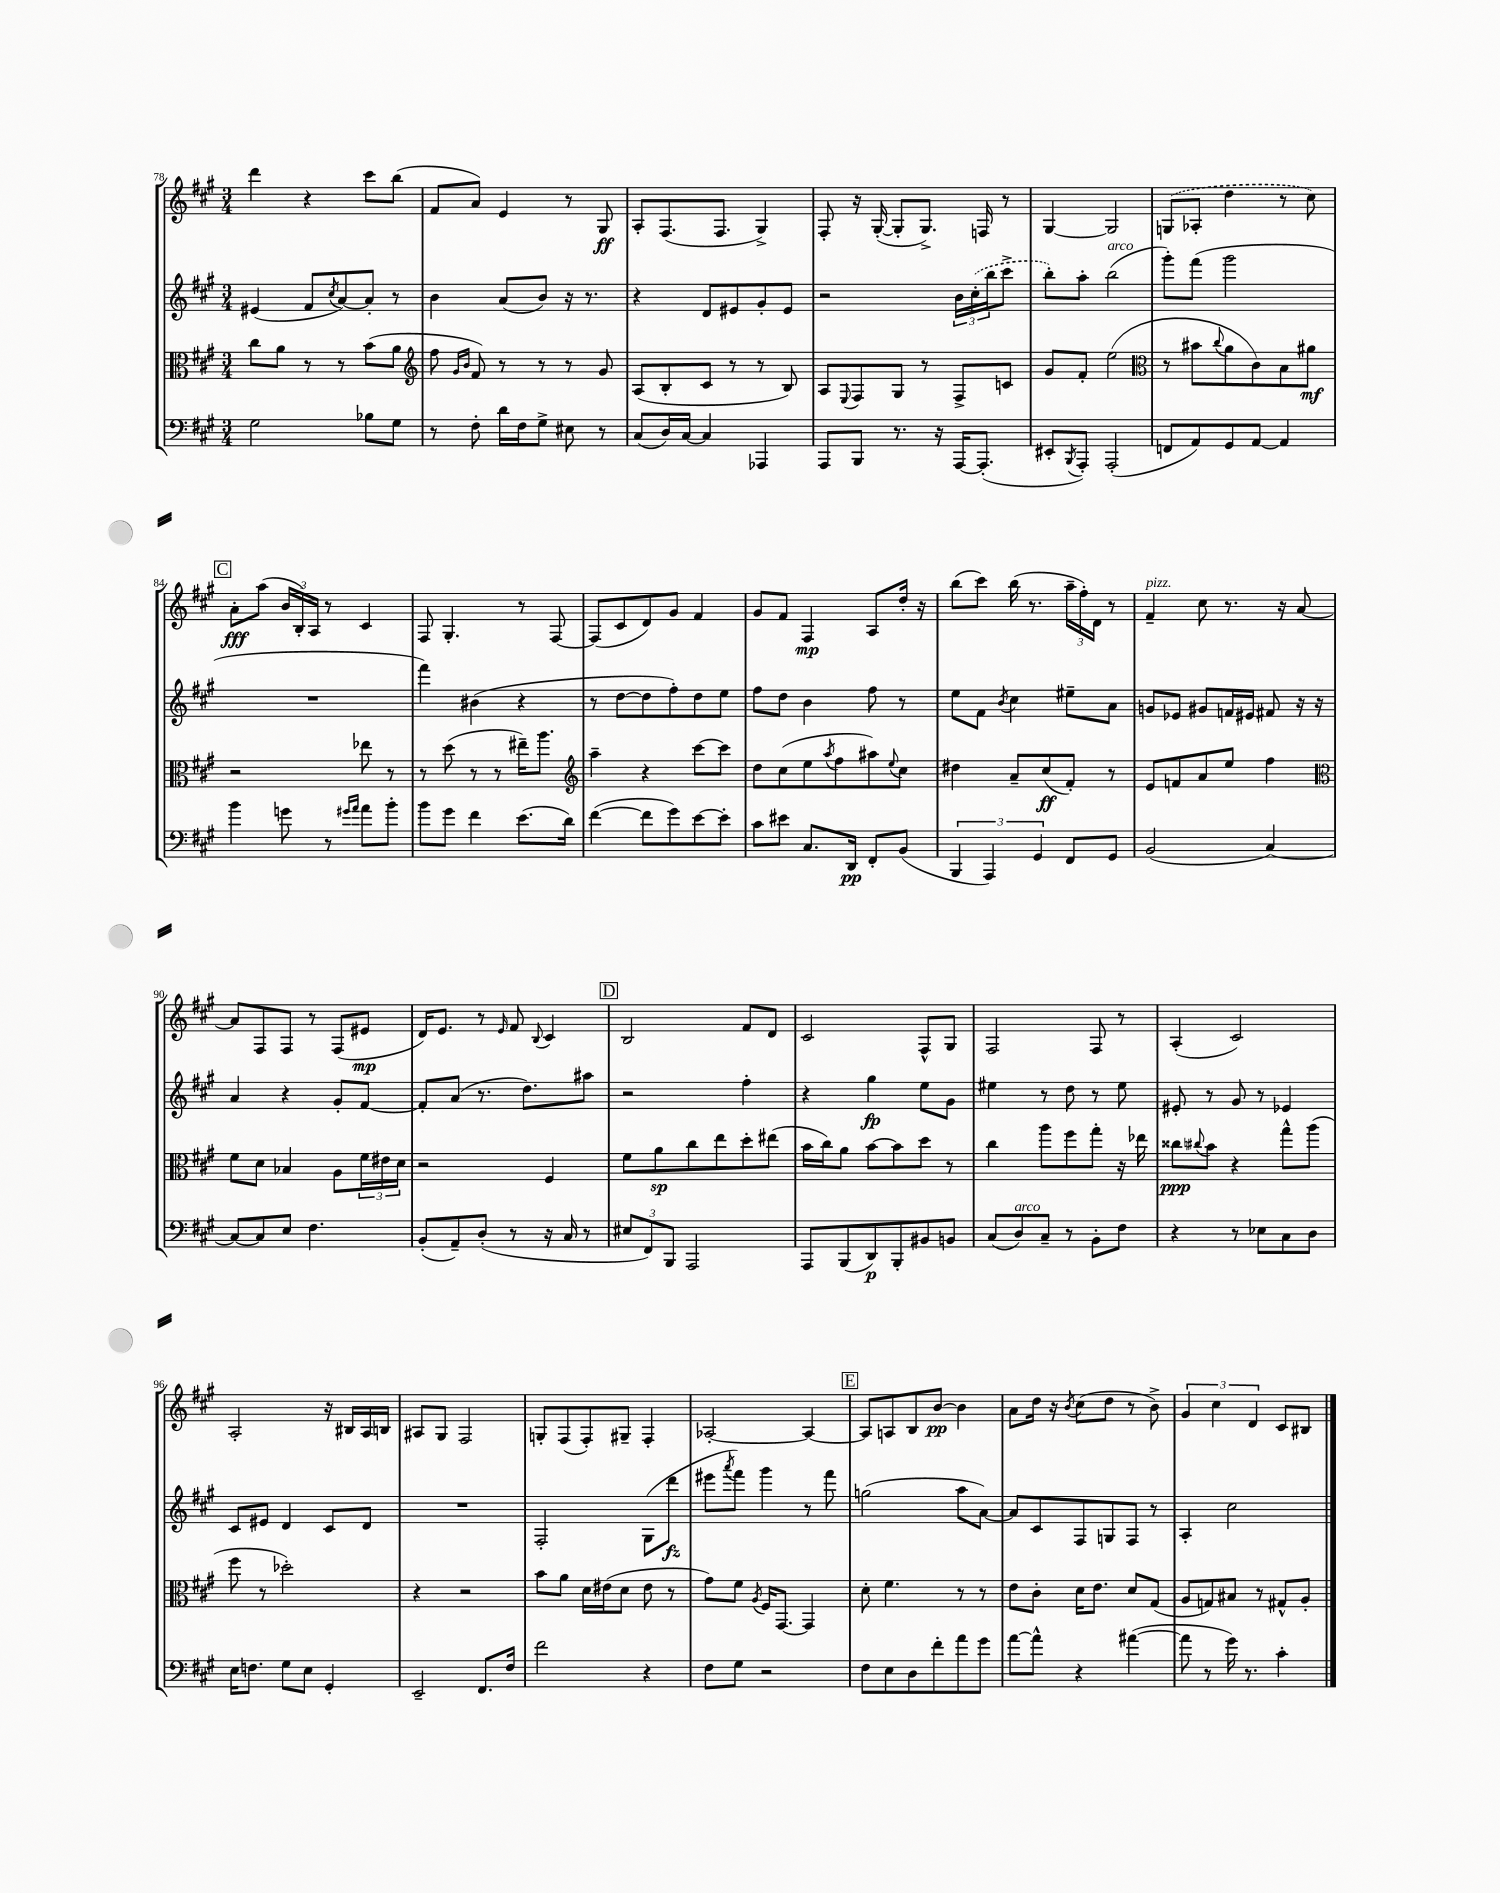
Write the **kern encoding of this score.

**kern	**dynam	**kern	**dynam	**kern	**dynam	**kern	**dynam
*part4	*part4	*part3	*part3	*part2	*part2	*part1	*part1
*staff4	*staff4	*staff3	*staff3	*staff2	*staff2	*staff1	*staff1
*clefF4	*	*clefC3	*	*clefG2	*	*clefG2	*
*k[f#c#g#]	*	*k[f#c#g#]	*	*k[f#c#g#]	*	*k[f#c#g#]	*
*M3/4	*	*M3/4	*	*M3/4	*	*M3/4	*
=78	=78	=78	=78	=78	=78	=78	=78
2G#\	.	8cc#\L	.	(4e#X/	.	4ddd\	.
.	.	8a\J	.	.	.	.	.
.	.	8r	.	8f#/L	.	4r	.
.	.	.	.	8qcc#/	.	.	.
.	.	8r	.	[8a/)	.	.	.
8B-X\L	.	(8b\L	.	8a'/J]	.	8ccc#\L	.
8G#\J	.	8a\J	.	8r	.	(8bb\J	.
=79	=79	=79	=79	=79	=79	=79	=79
*	*	*clefG2	*	*	*	*	*
8r	.	8ff#\	.	4b\	.	8f#/L	.
.	.	16qqg#/LL	.	.	.	.	.
.	.	16qqb/JJ	.	.	.	.	.
8F#'\	.	8f#/)	.	.	.	8a/J)	.
16d\LL	.	8r	.	(8a/L	.	4e/	.
16F#\J	.	.	.	.	.	.	.
8G#^\J	.	8r	.	8b/J)	.	.	.
8E#X\	.	8r	.	16r	.	8r	.
.	.	.	.	8.r	.	.	.
8r	.	8g#/	.	.	.	8G#/	ff
=80	=80	=80	=80	=80	=80	=80	=80
(8C#/L	.	(8A/L	.	4r	.	8A'/L	.
16D/L)	.	8B'/	.	.	.	(8.F#/	.
[16C#/JJ	.	.	.	.	.	.	.
4C#/]	.	8c#/J	.	8d/L	.	.	.
.	.	.	.	.	.	8.F#/J	.
.	.	8r	.	8e#X/	.	.	.
4AAA-X/	.	8r	.	8g#'/	.	4G#^/)	.
.	.	8B/)	.	8e#/J	.	.	.
=81	=81	=81	=81	=81	=81	=81	=81
8AAA/L	.	8A/L	.	2r	.	8F#'/	.
.	.	8qqE/	.	.	.	.	.
8BBB/J	.	8F#/	.	.	.	16r	.
.	.	.	.	.	.	([16G#'/	.
8.r	.	8G#/J	.	.	.	8G#'/L]	.
.	.	8r	.	.	.	8.G#^/J)	.
16r	.	.	.	.	.	.	.
[16AAA/KL	.	8F#^/L	.	24b\LL	.	.	.
.	.	.	.	(24cc#'\	.	.	.
(8.AAA'/J]	.	.	.	.	.	16Fn/	.
.	.	.	.	24bb\J	.	.	.
.	.	8cn/J	.	8ccc#^\J	.	8r	.
=82	=82	=82	=82	=82	=82	=82	=82
8EE#X'/L	.	8g#/L	.	8bb'\L)	.	[4G#/	.
8qBBB/	.	.	.	.	.	.	.
8AAA'/J)	.	8f#'/J	.	8aa'\J	.	.	.
!	!	!	!	!LO:TX:a:i:t=arco	!	!	!
(2AAA'/	.	(2ee\	.	(2bb\	.	2G#/]	.
=83	=83	=83	=83	=83	=83	=83	=83
*	*	*clefC3	*	*	*	*	*
8FFn/L	.	8r	.	8ggg#'\L)	.	(8Gn/L	.
8AA/)	.	8b#X\L	.	(8fff#\J	.	8A-X'/J	.
.	.	8qqcc#/	.	.	.	.	.
8GG#/	.	8a\	.	2ggg#\	.	4dd\	.
[8AA/J	.	8c#\)	.	.	.	.	.
4AA/]	.	8B\	.	.	.	8r	.
.	.	8a#X\J	mf	.	.	8cc#\)	.
!!LO:LB:g=z
!!LO:REH:place=s1:t=C
=84	=84	=84	=84	=84	=84	=84	=84
4b\	.	2r	.	2.r	.	8a'\L	fff
.	.	.	.	.	.	(8aa\J	.
8gn\	.	.	.	.	.	24b/LL	.
.	.	.	.	.	.	24B'/)	.
.	.	.	.	.	.	24A/JJ	.
8r	.	.	.	.	.	8r	.
16qqg#X/LL	.	.	.	.	.	.	.
16qqa/JJ	.	.	.	.	.	.	.
8a\L	.	8ee-X\	.	.	.	4c#/	.
8b'\J	.	8r	.	.	.	.	.
=85	=85	=85	=85	=85	=85	=85	=85
8b\L	.	8r	.	4fff#\)	.	8F#/	.
8g#\J	.	(8dd\	.	.	.	4.G#'/	.
4f#\	.	8r	.	(4b#X\	.	.	.
.	.	8r	.	.	.	.	.
(8.e\L	.	16ee#X~\KL)	.	4r	.	8r	.
.	.	8.aa\J	.	.	.	.	.
.	.	.	.	.	.	[8F#/	.
16d\Jk)	.	.	.	.	.	.	.
=86	=86	=86	=86	=86	=86	=86	=86
*	*	*clefG2	*	*	*	*	*
([4f#\	.	4aa~\	.	8r	.	(8F#/L]	.
.	.	.	.	[8dd\L	.	8c#/	.
8f#\L]	.	4r	.	8dd\]	.	8d/)	.
8g#\)	.	.	.	8ff#'\)	.	8g#/J	.
[8e\	.	[8ccc#\L	.	8dd\	.	4f#/	.
8e'\J]	.	8ccc#\J]	.	8ee\J	.	.	.
=87	=87	=87	=87	=87	=87	=87	=87
8c#\L	.	8dd\L	.	8ff#\L	.	8g#/L	.
8e#X\J	.	(8cc#\	.	8dd\J	.	8f#/J	.
8.C#/L	.	8ee\	.	4b\	.	4F#/	mp
.	.	8qaa/	.	.	.	.	.
.	.	8ff#\	.	.	.	.	.
16DD/Jk	pp	.	.	.	.	.	.
8FF#'/L	.	8aa#X\)	.	8ff#\	.	8A/L	.
.	.	8qqee/	.	.	.	.	.
(8BB/J	.	8cc#\J	.	8r	.	16dd'/Jk	.
.	.	.	.	.	.	16r	.
=88	=88	=88	=88	=88	=88	=88	=88
6BBB/	.	4dd#X\	.	8ee\L	.	(8bb\L	.
.	.	.	.	8f#\J	.	8ccc#\J)	.
6AAA/)	.	.	.	.	.	.	.
.	.	.	.	8qb/	.	.	.
.	.	8a~/L	.	4cc#\	.	(16bb\	.
.	.	.	.	.	.	8.r	.
6GG#/	.	.	.	.	.	.	.
.	.	(8cc#/	ff	.	.	.	.
8FF#/L	.	8f#'/J)	.	8ee#X~\L	.	24aa~\LL	.
.	.	.	.	.	.	24ff#'\)	.
.	.	.	.	.	.	24d\JJ	.
8GG#/J	.	8r	.	8a\J	.	8r	.
=89	=89	=89	=89	=89	=89	=89	=89
!	!	!	!	!	!	!LO:TX:a:i:t=pizz.	!
(2BB/	.	8e/L	.	8gn/L	.	4f#~/	.
.	.	8fn/	.	8e-X/J	.	.	.
.	.	8a/	.	8g#X/L	.	8cc#\	.
.	.	8ee/J	.	16fn/L	.	8.r	.
.	.	.	.	16e#X/JJ	.	.	.
[4C#/)	.	4ff#\	.	8f#X/	.	.	.
.	.	.	.	.	.	16r	.
.	.	.	.	16r	.	[8a/	.
.	.	.	.	16r	.	.	.
!!LO:LB:g=z
=90	=90	=90	=90	=90	=90	=90	=90
*	*	*clefC3	*	*	*	*	*
8C#/L_	.	8f#\L	.	4a/	.	8a/L]	.
8C#/]	.	8d\J	.	.	.	8F#/	.
8E/J	.	4B-X/	.	4r	.	8F#/J	.
4.F#\	.	.	.	.	.	8r	.
.	.	8A\L	.	8g#'/L	.	(8F#/L	.
.	.	24f#\L	.	[8f#/J	.	8e#X/J	mp
.	.	24e#X\	.	.	.	.	.
.	.	24d\JJ	.	.	.	.	.
=91	=91	=91	=91	=91	=91	=91	=91
(8BB'/L	.	2r	.	8f#'/L]	.	16d/KL)	.
.	.	.	.	.	.	8.e/J	.
8AA~/)	.	.	.	(8a/J	.	.	.
(8D'/J	.	.	.	8.r	.	8r	.
.	.	.	.	.	.	16qqe/	.
8r	.	.	.	.	.	8f#/	.
.	.	.	.	8.dd\L)	.	.	.
.	.	.	.	.	.	8qqB/	.
16r	.	4F#/	.	.	.	4c#/	.
16C#/	.	.	.	.	.	.	.
8r	.	.	.	8aa#X\J	.	.	.
!!LO:REH:place=s1:t=D
=92	=92	=92	=92	=92	=92	=92	=92
12E#X/L	.	8f#\L	.	2r	.	2B/	.
12FF#/)	.	.	.	.	.	.	.
.	.	8a\	sp	.	.	.	.
12BBB/J	.	.	.	.	.	.	.
2AAA/	.	8cc#\	.	.	.	.	.
.	.	8ee\	.	.	.	.	.
.	.	8dd'\	.	4ff#'\	.	8f#/L	.
.	.	(8ee#X\J	.	.	.	8d/J	.
=93	=93	=93	=93	=93	=93	=93	=93
8AAA/L	.	16b\LL	.	4r	.	2c#/	.
.	.	16cc#\J)	.	.	.	.	.
(8BBB/	.	8a\J	.	.	.	.	.
8DD/)	p	[8b\L	.	4gg#\	fp	.	.
8BBB'/	.	8b\]	.	.	.	.	.
8BB#X/	.	8dd\J	.	8ee\L	.	8F#^^/L	.
8BBn/J	.	8r	.	8g#\J	.	8G#/J	.
=94	=94	=94	=94	=94	=94	=94	=94
(8C#/L	.	4cc#\	.	4ee#X\	.	2F#/	.
!LO:TX:a:i:t=arco	!	!	!	!	!	!	!
8D/)	.	.	.	.	.	.	.
8C#~/J	.	8aa\L	.	8r	.	.	.
8r	.	8ff#\	.	8dd\	.	.	.
8BB'\L	.	8gg#'\J	.	8r	.	8F#/	.
8F#\J	.	16r	.	8ee#\	.	8r	.
.	.	16ee-X\	.	.	.	.	.
=95	=95	=95	=95	=95	=95	=95	=95
4r	.	8cc##X\L	ppp	8e#X'/	.	(4A'/	.
.	.	8qqcc#X/	.	.	.	.	.
.	.	8b\J	.	8r	.	.	.
8r	.	4r	.	8g#/	.	2c#/)	.
8E-X\L	.	.	.	8r	.	.	.
8C#\	.	8gg#^^\L	.	4e-X/	.	.	.
8D\J	.	(8aa\J	.	.	.	.	.
!!LO:LB:g=z
=96	=96	=96	=96	=96	=96	=96	=96
16E\KL	.	8ff#\	.	8c#/L	.	2A'/	.
8.Fn\J	.	.	.	.	.	.	.
.	.	8r	.	8e#X/J	.	.	.
8G#\L	.	2dd-X'\)	.	4d/	.	.	.
8E\J	.	.	.	.	.	.	.
4GG#'/	.	.	.	8c#/L	.	16r	.
.	.	.	.	.	.	16B#X/LL	.
.	.	.	.	8d/J	.	16A/	.
.	.	.	.	.	.	16Bn/JJ	.
=97	=97	=97	=97	=97	=97	=97	=97
2EE~/	.	4r	.	2.r	.	8A#X/L	.
.	.	.	.	.	.	8G#/J	.
.	.	2r	.	.	.	2F#/	.
8.FF#/L	.	.	.	.	.	.	.
16F#/Jk	.	.	.	.	.	.	.
=98	=98	=98	=98	=98	=98	=98	=98
2f#\	.	8b\L	.	2F#'/	.	8Gn'/L	.
.	.	8a\J	.	.	.	(8F#/	.
.	.	16d\LL	.	.	.	8F#'/)	.
.	.	(16e#X\J	.	.	.	.	.
.	.	8d\J	.	.	.	8G#X~/J	.
4r	.	8e#\	.	(8G#\L	.	4F#'/	.
.	.	8r	.	8ddd\J	fz	.	.
=99	=99	=99	=99	=99	=99	=99	=99
8F#\L	.	8g#\L)	.	8eee#X\L	.	[2A-X'/	.
.	.	.	.	8qaaa/	.	.	.
8G#\J	.	8f#\J	.	8fff#\J)	.	.	.
.	.	8qA/	.	.	.	.	.
2r	.	16F#/KL	.	4ggg#\	.	.	.
.	.	[8.GG#/J	.	.	.	.	.
.	.	4GG#/]	.	8r	.	4A-/_	.
.	.	.	.	8fff#\	.	.	.
!!LO:REH:place=s1:t=E
=100	=100	=100	=100	=100	=100	=100	=100
8F#\L	.	8d'\	.	(2ggn\	.	8A-/L]	.
8E\	.	4.f#\	.	.	.	8An/	.
8D\	.	.	.	.	.	8B/	.
8f#'\	.	.	.	.	.	[8b/J	pp
8a\	.	8r	.	8aa\L	.	4b\]	.
8g#\J	.	8r	.	[8a\J)	.	.	.
=101	=101	=101	=101	=101	=101	=101	=101
[8a\L	.	8e\L	.	8a/L]	.	8a\L	.
8a^^\J]	.	8c#'\J	.	8c#/	.	16dd\Jk	.
.	.	.	.	.	.	16r	.
.	.	.	.	.	.	8qb/	.
4r	.	16d\KL	.	8F#/	.	(8cc#\L	.
.	.	8.e\J	.	.	.	.	.
.	.	.	.	8Gn/	.	8dd\J	.
([4a#X\	.	8d/L	.	8F#/J	.	8r	.
.	.	(8G#/J	.	8r	.	8b^\)	.
=102	=102	=102	=102	=102	=102	=102	=102
8a#\]	.	8A/L	.	4A'/	.	6g#/	.
8r	.	8Gn/)	.	.	.	.	.
.	.	.	.	.	.	6cc#\	.
16g#\)	.	8B#X/J	.	2cc#\	.	.	.
8.r	.	.	.	.	.	.	.
.	.	.	.	.	.	6d/	.
.	.	8r	.	.	.	.	.
4c#'\	.	8G#X^^/L	.	.	.	8c#/L	.
.	.	8A'/J	.	.	.	8B#X/J	.
==	==	==	==	==	==	==	==
*-	*-	*-	*-	*-	*-	*-	*-
